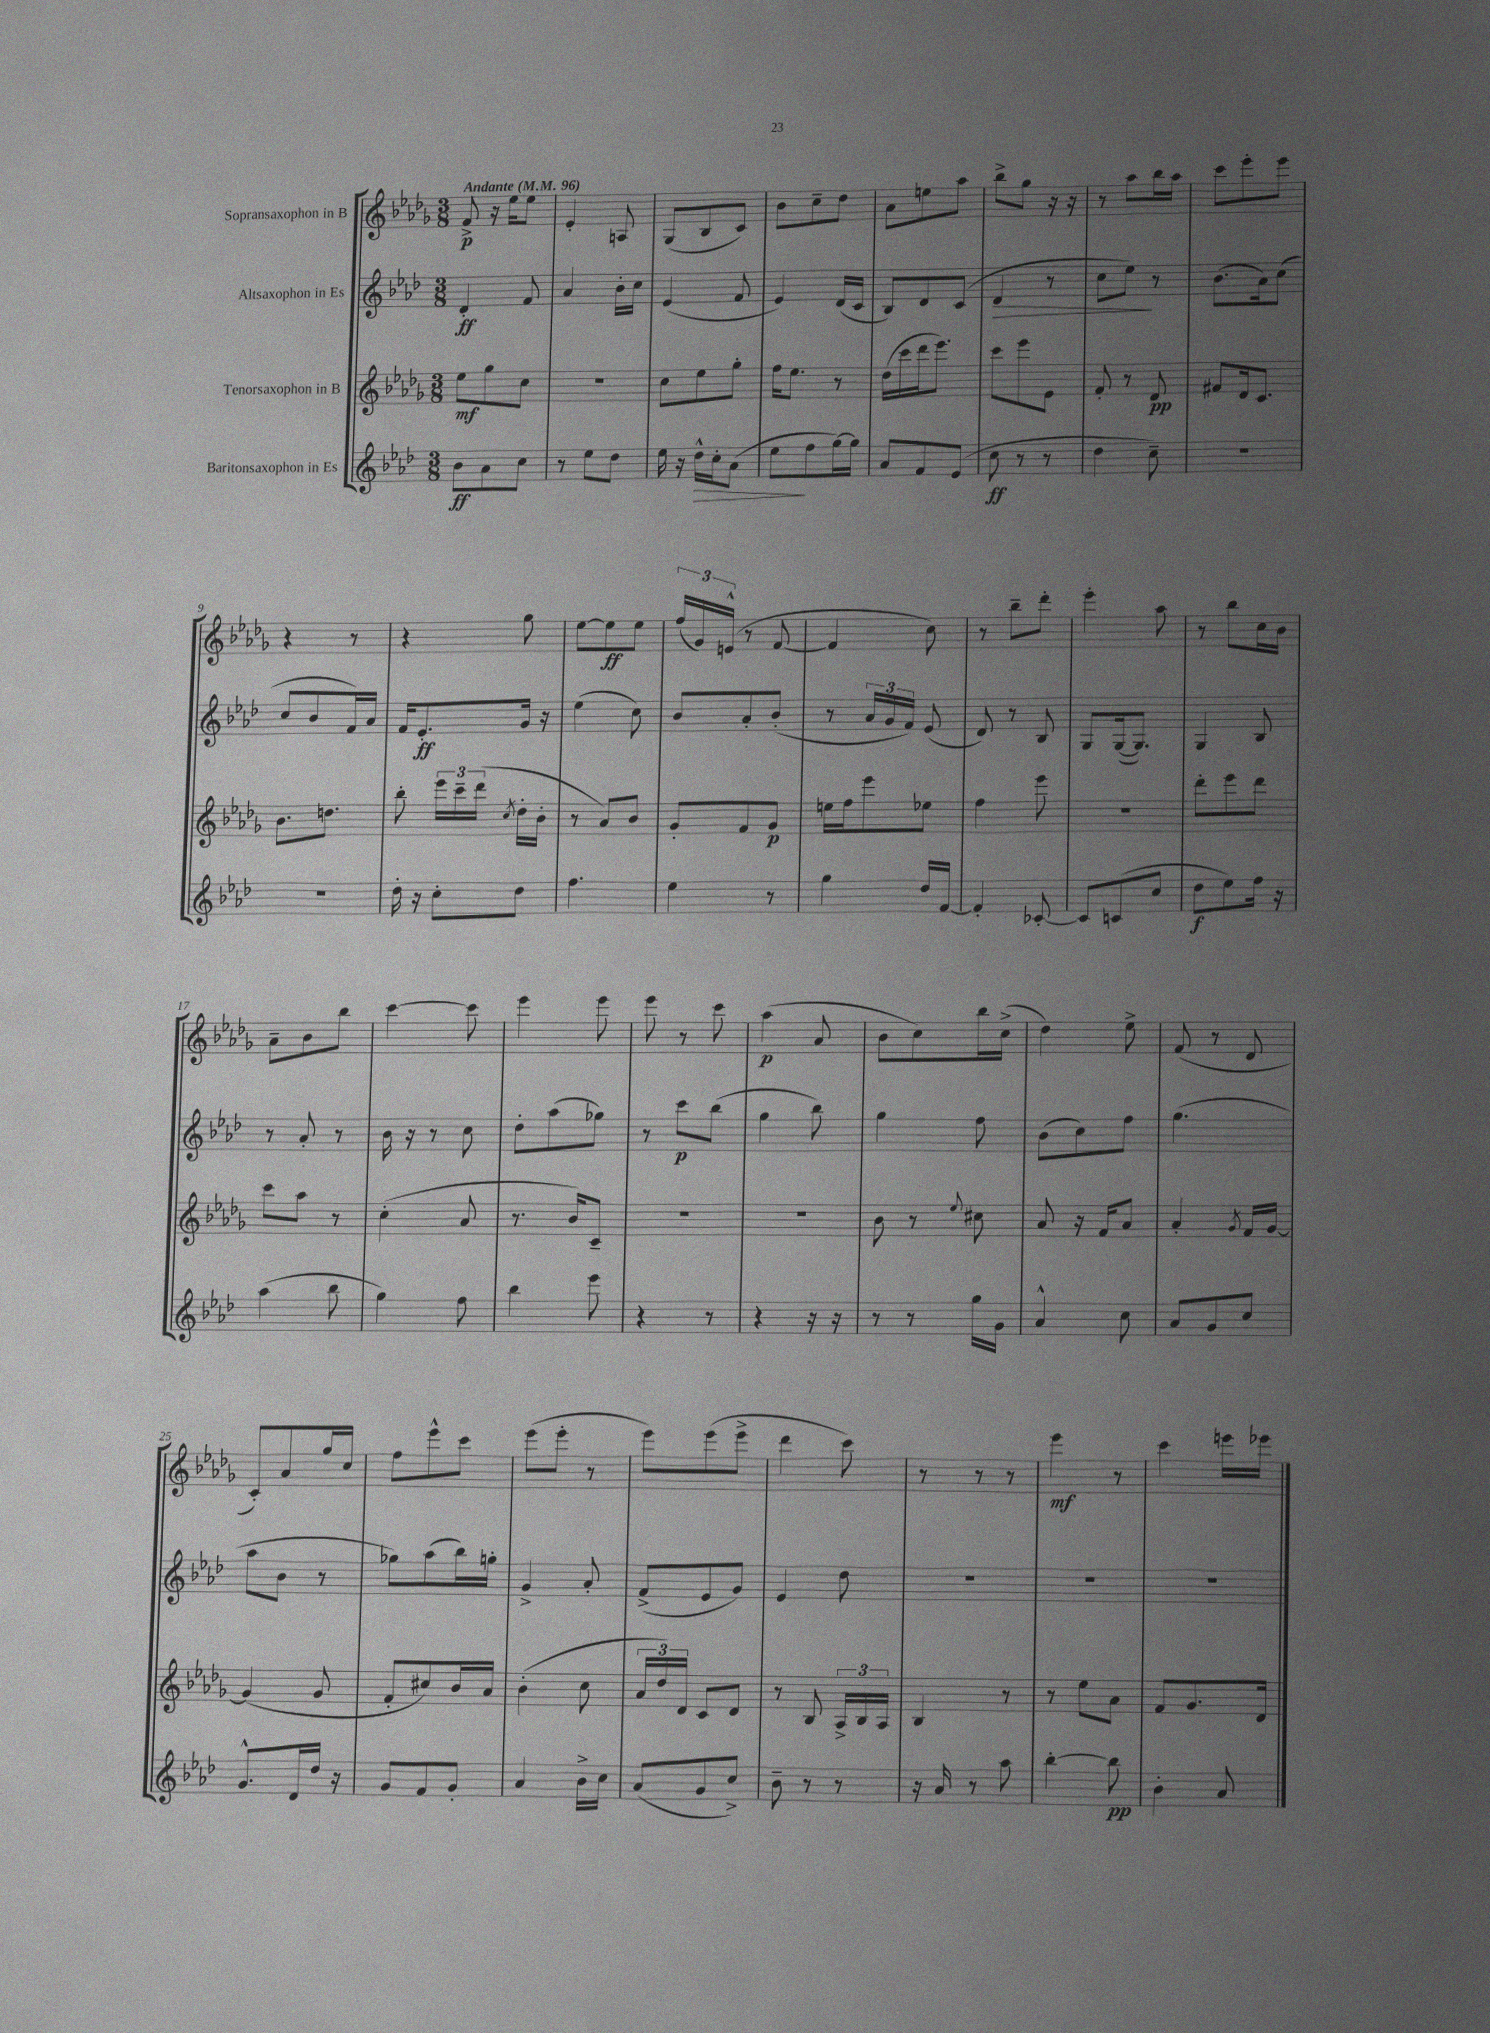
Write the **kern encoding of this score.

**kern	**dynam	**kern	**dynam	**kern	**dynam	**kern	**dynam
*part4	*part4	*part3	*part3	*part2	*part2	*part1	*part1
*staff4	*staff4	*staff3	*staff3	*staff2	*staff2	*staff1	*staff1
*I"Baritonsaxophon in Es	*	*I"Tenorsaxophon in B	*	*I"Altsaxophon in Es	*	*I"Sopransaxophon in B	*
*clefG2	*	*clefG2	*	*clefG2	*	*clefG2	*
*k[b-e-a-d-]	*	*k[b-e-a-d-g-]	*	*k[b-e-a-d-]	*	*k[b-e-a-d-g-]	*
*M3/8	*	*M3/8	*	*M3/8	*	*M3/8	*
*MM96	*	*MM96	*	*MM96	*	*MM96	*
=1	=1	=1	=1	=1	=1	=1	=1
!	!	!	!	!	!	!LO:TX:a:B:t=Andante	!
8b-\L	ff	8ee-\L	mf	4d-'/	ff	8f^/	p
8a-\	.	8gg-\	.	.	.	16r	.
.	.	.	.	.	.	16ee-\KL	.
8cc\J	.	8cc\J	.	8f/	.	8ee-\J	.
=2	=2	=2	=2	=2	=2	=2	=2
8r	.	4.r	.	4a-/	.	4e-'/	.
8ee-\L	.	.	.	.	.	.	.
8dd-\J	.	.	.	16b-'\LL	.	8An/	.
.	.	.	.	16cc\JJ	.	.	.
=3	=3	=3	=3	=3	=3	=3	=3
16ee-\	.	8cc\L	.	(4e-/	.	(8G-/L	.
16r	.	.	.	.	.	.	.
!	!LO:HP:b	!	!	!	!	!	!
16dd-^^\LL	>	8ee-\	.	.	.	8B-/	.
16cc'\J	.	.	.	.	.	.	.
(8a-\J	.	8gg-'\J	.	8f/	.	8c/J)	.
=4	=4	=4	=4	=4	=4	=4	=4
8ee-\L	.	16ff\KL	.	4e-/)	.	8b-\L	.
.	.	8.ee-\J	.	.	.	.	.
8ff\	]	.	.	.	.	8cc~\	.
[16gg\L)	.	8r	.	(16d-/LL	.	8dd-\J	.
16gg\JJ]	.	.	.	16c/JJ	.	.	.
=5	=5	=5	=5	=5	=5	=5	=5
8a-/L	.	(16dd-\LL	.	8B-/L)	.	8a-\L	.
.	.	16ccc\	.	.	.	.	.
8f/	.	16ddd-\J	.	8d-/	.	8een\	.
.	.	8.eee-\J)	.	.	.	.	.
(8e-/J	.	.	.	(8c/J	.	8aa-\J	.
=6	=6	=6	=6	=6	=6	=6	=6
!	!	!	!	!	!LO:HP:b	!	!
8cc\	ff	8ccc\L	.	4d-/	>	8bb-^\L	.
8r	.	8eee-\	.	.	.	8gg-\J	.
8r	.	8e-\J	.	8r	.	16r	.
.	.	.	.	.	.	16r	.
=7	=7	=7	=7	=7	=7	=7	=7
4dd-\	.	8f'/	.	8cc\L	.	8r	.
.	.	8r	.	8ee-\J)	.	8aa-\L	.
8cc~\)	.	8d-/	pp	8r	]	16bb-\L	.
.	.	.	.	.	.	16aa-\JJ	.
=8	=8	=8	=8	=8	=8	=8	=8
4.r	.	8f#X/L	.	(8.b-\L	.	8ccc\L	.
.	.	16d-/k	.	.	.	8eee-'\	.
.	.	8.c/J	.	16a-\k)	.	.	.
.	.	.	.	(8cc\J	.	8eee-\J	.
!!LO:LB:g=z
=9	=9	=9	=9	=9	=9	=9	=9
4.r	.	8.b-\L	.	8cc/L	.	4r	.
.	.	.	.	8b-/	.	.	.
.	.	8.ddn\J	.	.	.	.	.
.	.	.	.	16f/L)	.	8r	.
.	.	.	.	16a-/JJ	.	.	.
=10	=10	=10	=10	=10	=10	=10	=10
16dd-'\	.	8bb-'\	.	16f/KL	.	4r	.
16r	.	.	.	8.e-'/	ff	.	.
8cc'\L	.	24eee-\LL	.	.	.	.	.
.	.	24ccc~\	.	.	.	.	.
.	.	(24ddd-\JJ	.	.	.	.	.
.	.	8qcc/	.	.	.	.	.
8dd-\J	.	16dd-'\LL	.	16g/Jk	.	8gg-\	.
.	.	16b-'\JJ	.	16r	.	.	.
=11	=11	=11	=11	=11	=11	=11	=11
4.ff\	.	8r	.	(4ee-\	.	[8ee-\L	.
.	.	8a-/L)	.	.	.	8ee-\]	ff
.	.	8b-/J	.	8cc\)	.	8ee-\J	.
=12	=12	=12	=12	=12	=12	=12	=12
4ee-\	.	8g-'/L	.	8b-/L	.	(24ff/LL	.
.	.	.	.	.	.	24g-/)	.
.	.	.	.	.	.	(24en^^/JJ	.
.	.	8f/	.	8a-'/	.	8r	.
8r	.	8g-/J	p	(8b-'/J	.	[8f/	.
=13	=13	=13	=13	=13	=13	=13	=13
4gg\	.	16een\LL	.	8r	.	4f/]	.
.	.	16ff\J	.	.	.	.	.
.	.	8eee-\	.	24a-/LL	.	.	.
.	.	.	.	24g/	.	.	.
.	.	.	.	24f/JJ)	.	.	.
16dd-/LL	.	8ee-X\J	.	(8e-/	.	8cc\)	.
[16f/JJ	.	.	.	.	.	.	.
=14	=14	=14	=14	=14	=14	=14	=14
4f'/]	.	4ff\	.	8d-/)	.	8r	.
.	.	.	.	8r	.	8bb-~\L	.
[8c-X'/	.	8eee-\	.	8B-/	.	8ddd-'\J	.
=15	=15	=15	=15	=15	=15	=15	=15
8c-/L]	.	4.r	.	8G/L	.	4eee-'\	.
(8cn/	.	.	.	([16G/k	.	.	.
.	.	.	.	8.G/J])	.	.	.
8cc/J	.	.	.	.	.	8aa-\	.
=16	=16	=16	=16	=16	=16	=16	=16
8dd-\L	f	8ddd-'\L	.	4G/	.	8r	.
8ee-\)	.	8eee-\	.	.	.	8bb-\L	.
16ff\Jk	.	8ddd-\J	.	8B-/	.	16cc\L	.
16r	.	.	.	.	.	16b-\JJ	.
!!LO:LB:g=z
=17	=17	=17	=17	=17	=17	=17	=17
(4aa-\	.	8ccc\L	.	8r	.	8a-~\L	.
.	.	8aa-\J	.	8a-'/	.	8b-\	.
8bb-\	.	8r	.	8r	.	8bb-\J	.
=18	=18	=18	=18	=18	=18	=18	=18
4gg\)	.	(4cc'\	.	16b-\	.	[4ccc\	.
.	.	.	.	16r	.	.	.
.	.	.	.	8r	.	.	.
8ff\	.	8a-/	.	8cc\	.	8ccc\]	.
=19	=19	=19	=19	=19	=19	=19	=19
4bb-\	.	8.r	.	8dd-'\L	.	4eee-\	.
.	.	.	.	(8aa-\	.	.	.
.	.	16b-/KL)	.	.	.	.	.
8eee-\	.	8c~/J	.	8gg-X\J)	.	8eee-\	.
=20	=20	=20	=20	=20	=20	=20	=20
4r	.	4.r	.	8r	.	8eee-\	.
.	.	.	.	8ccc\L	p	8r	.
8r	.	.	.	(8bb-\J	.	8ccc\	.
=21	=21	=21	=21	=21	=21	=21	=21
4r	.	4.r	.	4gg\	.	(4aa-\	p
16r	.	.	.	8bb-\)	.	8a-/	.
16r	.	.	.	.	.	.	.
=22	=22	=22	=22	=22	=22	=22	=22
8r	.	8b-\	.	4gg\	.	8b-\L	.
8r	.	8r	.	.	.	8cc\)	.
.	.	8qqee-/	.	.	.	.	.
16gg\LL	.	8cc#X\	.	8ff\	.	16bb-\L	.
16g\JJ	.	.	.	.	.	(16cc^\JJ	.
=23	=23	=23	=23	=23	=23	=23	=23
4a-^^/	.	8a-/	.	(8b-\L	.	4dd-\)	.
.	.	16r	.	8cc\)	.	.	.
.	.	16f/KL	.	.	.	.	.
8cc\	.	8a-/J	.	8ff\J	.	8ee-^\	.
=24	=24	=24	=24	=24	=24	=24	=24
8a-/L	.	4a-'/	.	(4.gg\	.	(8f/	.
8g/	.	.	.	.	.	8r	.
.	.	8qg-/	.	.	.	.	.
8cc/J	.	16f/LL	.	.	.	8d-/	.
.	.	[16g-/JJ	.	.	.	.	.
!!LO:LB:g=z
=25	=25	=25	=25	=25	=25	=25	=25
8.g^^/L	.	(4g-/]	.	8aa-\L	.	8c'/L)	.
.	.	.	.	8b-\J	.	8a-/	.
16d-/L	.	.	.	.	.	.	.
16dd-/JJ	.	8g-/	.	8r	.	16gg-/L	.
16r	.	.	.	.	.	16cc/JJ	.
=26	=26	=26	=26	=26	=26	=26	=26
8g/L	.	8f'/L	.	8gg-X\L)	.	8ff\L	.
8f/	.	8cc#X/)	.	(8aa-\	.	8eee-^^\	.
8g'/J	.	16b-/L	.	16bb-\L)	.	8ccc\J	.
.	.	16a-/JJ	.	16ggn'\JJ	.	.	.
=27	=27	=27	=27	=27	=27	=27	=27
4a-/	.	(4b-'\	.	4g^/	.	(8eee-\L	.
.	.	.	.	.	.	8eee-'\J	.
16b-^\LL	.	8cc\	.	8a-'/	.	8r	.
16cc\JJ	.	.	.	.	.	.	.
=28	=28	=28	=28	=28	=28	=28	=28
(8a-/L	.	24a-/LL	.	(8f^/L	.	8eee-\L)	.
.	.	24dd-/)	.	.	.	.	.
.	.	24d-/JJ	.	.	.	.	.
8g/	.	8c/L	.	8e-/	.	(8eee-\	.
8cc^/J)	.	8d-/J	.	8g/J)	.	8eee-^\J	.
=29	=29	=29	=29	=29	=29	=29	=29
8b-~\	.	8r	.	4e-/	.	4ddd-\	.
8r	.	8B-/	.	.	.	.	.
8r	.	24A-^/LL	.	8dd-\	.	8ccc\)	.
.	.	24B-/	.	.	.	.	.
.	.	24A-/JJ	.	.	.	.	.
=30	=30	=30	=30	=30	=30	=30	=30
16r	.	4B-/	.	4.r	.	8r	.
16a-/	.	.	.	.	.	.	.
8r	.	.	.	.	.	8r	.
8aa-\	.	8r	.	.	.	8r	.
=31	=31	=31	=31	=31	=31	=31	=31
[4bb-'\	.	8r	.	4.r	.	4eee-\	mf
.	.	8ee-\L	.	.	.	.	.
8bb-\]	pp	8a-\J	.	.	.	8r	.
=32	=32	=32	=32	=32	=32	=32	=32
4b-'\	.	8f/L	.	4.r	.	4ccc\	.
.	.	8.g-/	.	.	.	.	.
8a-/	.	.	.	.	.	16eeen\LL	.
.	.	16d-/Jk	.	.	.	16eee-X\JJ	.
==	==	==	==	==	==	==	==
*-	*-	*-	*-	*-	*-	*-	*-
